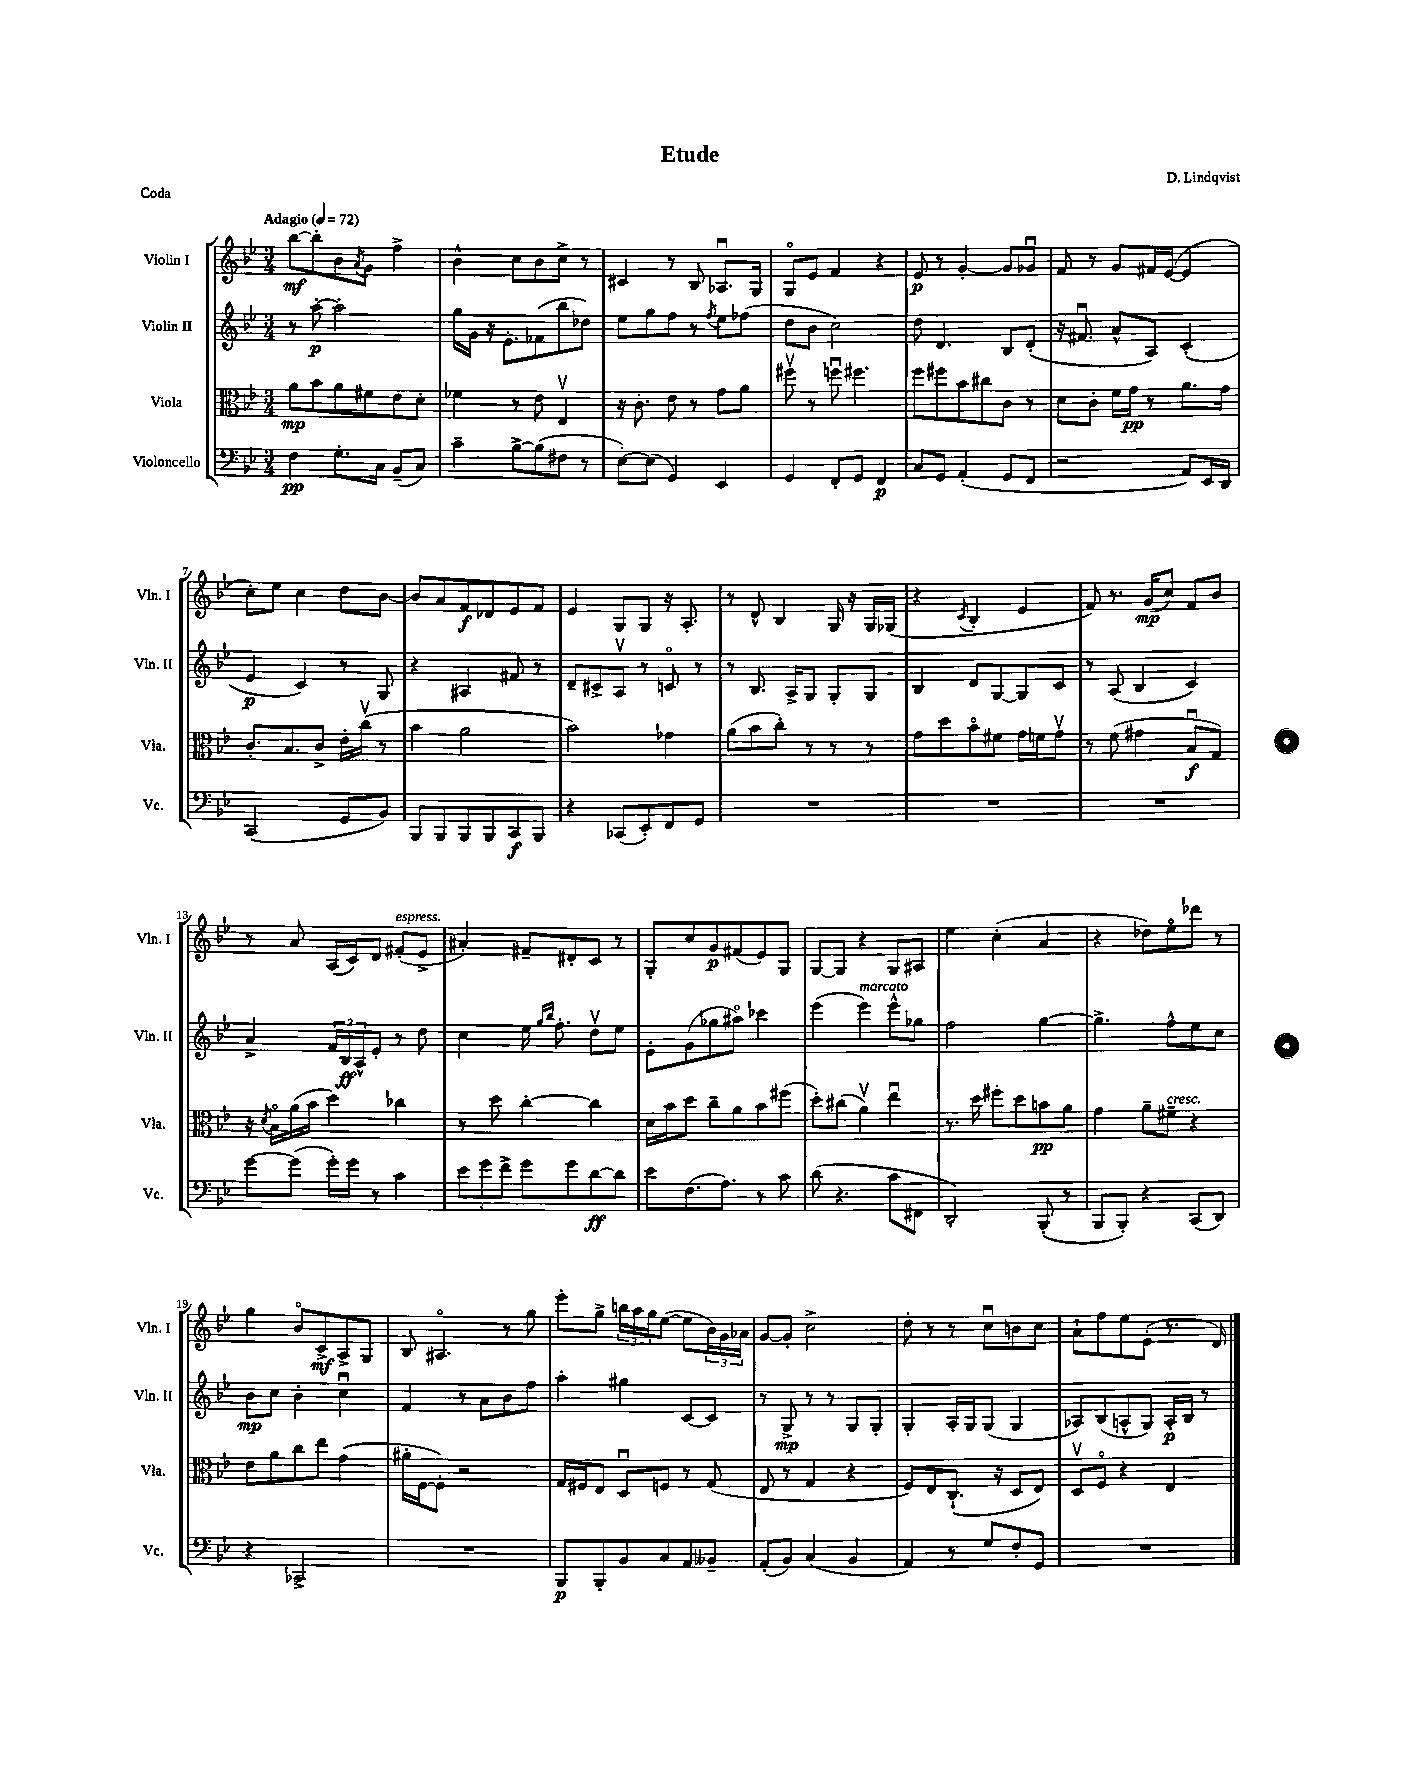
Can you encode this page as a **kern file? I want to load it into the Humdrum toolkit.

**kern	**dynam	**kern	**dynam	**kern	**dynam	**kern	**dynam
*part4	*part4	*part3	*part3	*part2	*part2	*part1	*part1
*staff4	*staff4	*staff3	*staff3	*staff2	*staff2	*staff1	*staff1
*I"Violoncello	*	*I"Viola	*	*I"Violin II	*	*I"Violin I	*
*I'Vc.	*	*I'Vla.	*	*I'Vln. II	*	*I'Vln. I	*
*clefF4	*	*clefC3	*	*clefG2	*	*clefG2	*
*k[b-e-]	*	*k[b-e-]	*	*k[b-e-]	*	*k[b-e-]	*
*M3/4	*	*M3/4	*	*M3/4	*	*M3/4	*
*MM72	*	*MM72	*	*MM72	*	*MM72	*
=1	=1	=1	=1	=1	=1	=1	=1
!	!	!	!	!	!	!LO:TX:a:B:t=Adagio	!
4F\	pp	8a\L	mp	8r	.	[8bb-\L	mf
.	.	8b-\	.	[8aa'\	p	8bb-'\]	.
8.G'\L	.	8a\	.	2aa'\]	.	8b-\	.
.	.	.	.	.	.	8qa/	.
.	.	8f#X\	.	.	.	8g\J	.
16C\Jk	.	.	.	.	.	.	.
(8BB-~/L	.	8e-\	.	.	.	4ff^\	.
8C/J)	.	8d'\J	.	.	.	.	.
=2	=2	=2	=2	=2	=2	=2	=2
4c~\	.	4f-X\	.	16gg\LL	.	4b-^^\	.
.	.	.	.	16g\JJ	.	.	.
.	.	.	.	16r	.	.	.
.	.	.	.	8.e-'\L	.	.	.
[8B-^\L	.	8r	.	.	.	8cc\L	.
(8B-\]	.	8e-\	.	(8f-X\	.	8b-\	.
8F#X\J	.	4E-v/	.	8bb-\	.	8cc^\J	.
8r	.	.	.	8dd-X\J)	.	8r	.
=3	=3	=3	=3	=3	=3	=3	=3
[8E-'\L)	.	16r	.	8ee-\L	.	4c#X/	.
.	.	8.c'\	.	.	.	.	.
(8E-\J]	.	.	.	8gg\	.	.	.
4GG/)	.	8e-\	.	8ff\J	.	8r	.
.	.	8r	.	8r	.	8B-/	.
.	.	.	.	8qff/	.	.	.
4EE-/	.	8g\L	.	8ee-\L	.	8.A-Xu/L	.
.	.	8a\J	.	(8ff-X\J	.	.	.
.	.	.	.	.	.	16G/Jk	.
=4	=4	=4	=4	=4	=4	=4	=4
4GG/	.	8ff#Xv\	.	8dd\L	.	8G/L	.
.	.	8r	.	8b-\J	.	8e-/J	.
8FF'/L	.	8ffnu\	.	2cc\)	.	4f/	.
8GG/J	.	4.ff#X\	.	.	.	.	.
4FF/	p	.	.	.	.	4r	.
=5	=5	=5	=5	=5	=5	=5	=5
8C/L	.	8ff\L	.	8dd\	.	8e-/	p
8GG/J	.	8ff#X\	.	4.d/	.	8r	.
(4AA'/	.	8b-\	.	.	.	[4g'/	.
.	.	8cc#X\	.	.	.	.	.
8GG/L	.	8c\J	.	8B-/L	.	8g/L]	.
8FF/J	.	8r	.	(8d'/J	.	8g-Xu/J	.
=6	=6	=6	=6	=6	=6	=6	=6
2r	.	8d\L	.	16r	.	8f/	.
.	.	.	.	8.f#Xu/	.	.	.
.	.	8c'\J	.	.	.	8r	.
.	.	16f\LL	.	8a^^/L	.	8g/L	.
.	.	16g\JJ	pp	.	.	.	.
.	.	8r	.	8A/J)	.	16f#X/L	.
.	.	.	.	.	.	([16e-/JJ	.
8AA/L)	.	8.a\L	.	(4c'/	.	4e-/]	.
16EE-/L	.	.	.	.	.	.	.
16DD/JJ	.	16g\Jk	.	.	.	.	.
!!LO:LB:g=z
=7	=7	=7	=7	=7	=7	=7	=7
(2CC/	.	8.c'/L	.	4e-/	p	8cc'\L)	.
.	.	.	.	.	.	8ee-\J	.
.	.	8.B-/	.	.	.	.	.
.	.	.	.	4c/)	.	4cc\	.
.	.	8c^/J	.	.	.	.	.
8GG/L	.	16e-'\LL	.	8r	.	8dd\L	.
.	.	(16ccv\JJ	.	.	.	.	.
8BB-/J)	.	8r	.	8G/	.	[8b-\J	.
=8	=8	=8	=8	=8	=8	=8	=8
8BBB-/L	.	4b-\	.	4r	.	8b-/L]	.
8BBB-/	.	.	.	.	.	8a/	.
8BBB-/	.	2a\	.	4A#X/	.	8f/	f
8BBB-/	.	.	.	.	.	8d-X/	.
8CC/	f	.	.	8f#X/	.	8e-/	.
8BBB-/J	.	.	.	8r	.	8f/J	.
=9	=9	=9	=9	=9	=9	=9	=9
4r	.	2b-\)	.	8d~/L	.	4e-/	.
.	.	.	.	8c#X^/	.	.	.
(8CC-X/L	.	.	.	8Av/J	.	8G/L	.
8EE-'/)	.	.	.	8r	.	8G/J	.
8FF/	.	4g-X\	.	8cn/	.	16r	.
.	.	.	.	.	.	8.A'/	.
8GG/J	.	.	.	8r	.	.	.
=10	=10	=10	=10	=10	=10	=10	=10
2.r	.	(8a\L	.	8r	.	8r	.
.	.	8b-\	.	8.B-/	.	8d^^/	.
.	.	8cc'\J)	.	.	.	4B-/	.
.	.	.	.	16A^/KL	.	.	.
.	.	8r	.	8G/J	.	.	.
.	.	8r	.	8G'/L	.	16G/	.
.	.	.	.	.	.	16r	.
.	.	8r	.	8G/J	.	16G/LL	.
.	.	.	.	.	.	(16G-X/JJ	.
=11	=11	=11	=11	=11	=11	=11	=11
2.r	.	8g\L	.	4B-/	.	4r	.
.	.	8dd\	.	.	.	.	.
.	.	.	.	.	.	8qc/	.
.	.	8b-\	.	8d/L	.	4B-'/	.
.	.	8f#X\J	.	[8G/	.	.	.
.	.	16g\LL	.	8G/]	.	4e-/	.
.	.	16fn\J	.	.	.	.	.
.	.	8gv\J	.	8c/J	.	.	.
=12	=12	=12	=12	=12	=12	=12	=12
2.r	.	8r	.	8r	.	8f/)	.
.	.	(8f\	.	(8A/	.	8.r	.
.	.	4g#X\	.	4B-/	.	.	.
.	.	.	.	.	.	(16g/KL	mp
.	.	.	.	.	.	8cc/J)	.
.	.	8B-u/L	f	4c/)	.	8f/L	.
.	.	8G/J)	.	.	.	8b-/J	.
!!LO:LB:g=z
=13	=13	=13	=13	=13	=13	=13	=13
[8g\L	.	16r	.	4a^/	.	8r	.
.	.	8qd/	.	.	.	.	.
.	.	16B-\LL	.	.	.	.	.
(8g\J]	.	(16a\	.	.	.	8a/	.
.	.	16b-\JJ	.	.	.	.	.
16g'\LL)	.	4dd\)	.	24f/LL	.	(16A/LL	.
.	.	.	.	24B-/	ff	.	.
16g\JJ	.	.	.	.	.	16c/J)	.
.	.	.	.	24A^^/J	.	.	.
8r	.	.	.	8e-'/J	.	8d/J	.
!	!	!	!	!	!	!LO:TX:a:i:t=espress.	!
4c\	.	4cc-X\	.	8r	.	(8f#X'/L	.
.	.	.	.	8dd\	.	8e-^/J	.
=14	=14	=14	=14	=14	=14	=14	=14
12e-\L	.	8r	.	4cc\	.	4a#X'/)	.
12g\	.	.	.	.	.	.	.
.	.	8dd\	.	.	.	.	.
12f^\J	.	.	.	.	.	.	.
8g\L	.	[4cc'\	.	16ee-\	.	8f#X~/L	.
.	.	.	.	16qqgg/LL	.	.	.
.	.	.	.	16qqbb-/JJ	.	.	.
.	.	.	.	8.ff'\	.	.	.
8g\	.	.	.	.	.	8d#X'/	.
[8d\	ff	4cc\]	.	8ddv\L	.	8c/J	.
8d\J]	.	.	.	8ee-\J	.	8r	.
=15	=15	=15	=15	=15	=15	=15	=15
8e-\L	.	16d\LL	.	8e-'\L	.	8G'/L	.
.	.	16b-\J	.	.	.	.	.
(8.F\	.	8dd\J	.	(8g\	.	8cc/	.
.	.	8cc~\L	.	8gg-X\	.	8g/	p
8.A\J)	.	.	.	.	.	.	.
.	.	8a\	.	8aa#X\J)	.	(8f#X/	.
8r	.	8b-\	.	4ccc-X\	.	8e-/)	.
8c\	.	(8ff#X\J	.	.	.	8G/J	.
=16	=16	=16	=16	=16	=16	=16	=16
(8d\	.	8dd'\L)	.	(4eee-\	.	[8G/L	.
4.r	.	(8cc#X\J	.	.	.	8G/J]	.
!	!	!	!	!LO:TX:a:i:t=marcato	!	!	!
.	.	4av\)	.	4eee-\)	.	4r	.
8c\L	.	4ee-u\	.	8eee-^^\L	.	8G/L	.
8FF#X\J	.	.	.	8gg-X\J	.	8A#X/J	.
=17	=17	=17	=17	=17	=17	=17	=17
2DD'/)	.	8.r	.	2ff\	.	4ee-\	.
.	.	16dd\	.	.	.	.	.
.	.	8ff#X'\L	.	.	.	(4cc'\	.
.	.	8dd\	.	.	.	.	.
(8BBB-'/	.	8bn\	pp	[4gg\	.	4a/	.
8r	.	8a\J	.	.	.	.	.
=18	=18	=18	=18	=18	=18	=18	=18
8BBB-/L	.	4g\	.	4.gg^\]	.	4r	.
8BBB-'/J)	.	.	.	.	.	.	.
4r	.	8a~\L	.	.	.	8dd-X\L)	.
!	!	!LO:TX:a:i:t=cresc.	!	!	!	!	!
.	.	8f#X~\J	.	8ff^^\L	.	8ee-\	.
(8CC/L	.	4r	.	8ee-\	.	8ddd-X\J	.
8DD/J)	.	.	.	8cc\J	.	8r	.
!!LO:LB:g=z
=19	=19	=19	=19	=19	=19	=19	=19
4r	.	8e-\L	.	8b-\L	mp	4gg\	.
.	.	8a\	.	8cc\J	.	.	.
2CC-X^/	.	8cc\	.	4b-'\	.	8b-/L	.
.	.	8ee-\J	.	.	.	8c^/	mf
.	.	(4g\	.	4ccu\	.	8A^/	.
.	.	.	.	.	.	8G/J	.
=20	=20	=20	=20	=20	=20	=20	=20
2.r	.	16a#X'\LL	.	4f/	.	8B-/	.
.	.	[16F\J	.	.	.	.	.
.	.	8F'\J])	.	.	.	4.A#X/	.
.	.	2r	.	8r	.	.	.
.	.	.	.	8a\L	.	.	.
.	.	.	.	8b-\	.	8r	.
.	.	.	.	8ff\J	.	8gg\	.
=21	=21	=21	=21	=21	=21	=21	=21
8BBB-/L	p	16G/LL	.	4aa'\	.	8eee-'\L	.
.	.	16F#X/J	.	.	.	.	.
8BBB-'/	.	8E-/J	.	.	.	8gg^\J	.
8BB-/	.	8Du/L	.	4gg#X\	.	24bbn\LL	.
.	.	.	.	.	.	24aa\	.
.	.	.	.	.	.	24gg\J	.
8C/	.	8Fn/J	.	.	.	([8ee-\J	.
8AA/	.	8r	.	[8c/L	.	8ee-\L]	.
8BB--X~/J	.	(8G/	.	8c/J]	.	24b-\L)	.
.	.	.	.	.	.	24g\	.
.	.	.	.	.	.	24a-X\JJ	.
=22	=22	=22	=22	=22	=22	=22	=22
(8AA'/L	.	8E-/	.	8r	.	[8g/L	.
8BB-/J)	.	8r	.	8G^/	mp	8g'/J]	.
(4C/	.	4G/	.	8r	.	2cc^\	.
.	.	.	.	8r	.	.	.
4BB-/	.	4r	.	8G/L	.	.	.
.	.	.	.	8G'/J	.	.	.
=23	=23	=23	=23	=23	=23	=23	=23
4AA/)	.	8F/L)	.	4G'/	.	8dd'\	.
.	.	8E-/	.	.	.	8r	.
8r	.	(8.C`/J	.	16A'/LL	.	8r	.
.	.	.	.	16G/J	.	.	.
8G/L	.	.	.	(8G/J	.	8ccu\L	.
.	.	16r	.	.	.	.	.
8F'/	.	8D/L	.	4G/	.	8bn\	.
8GG/J	.	8E-/J)	.	.	.	8cc\J	.
=24	=24	=24	=24	=24	=24	=24	=24
2.r	.	8Dv/L	.	8A-X/L)	.	8a`\L	.
.	.	8F/J	.	(8B-/	.	8ff\	.
.	.	4r	.	8An^^/	.	8ee-\	.
.	.	.	.	8G/J)	.	(8e-'\J	.
.	.	4E-/	.	16A'/LL	p	8.r	.
.	.	.	.	16B-/JJ	.	.	.
.	.	.	.	8r	.	.	.
.	.	.	.	.	.	16d/)	.
==	==	==	==	==	==	==	==
*-	*-	*-	*-	*-	*-	*-	*-
